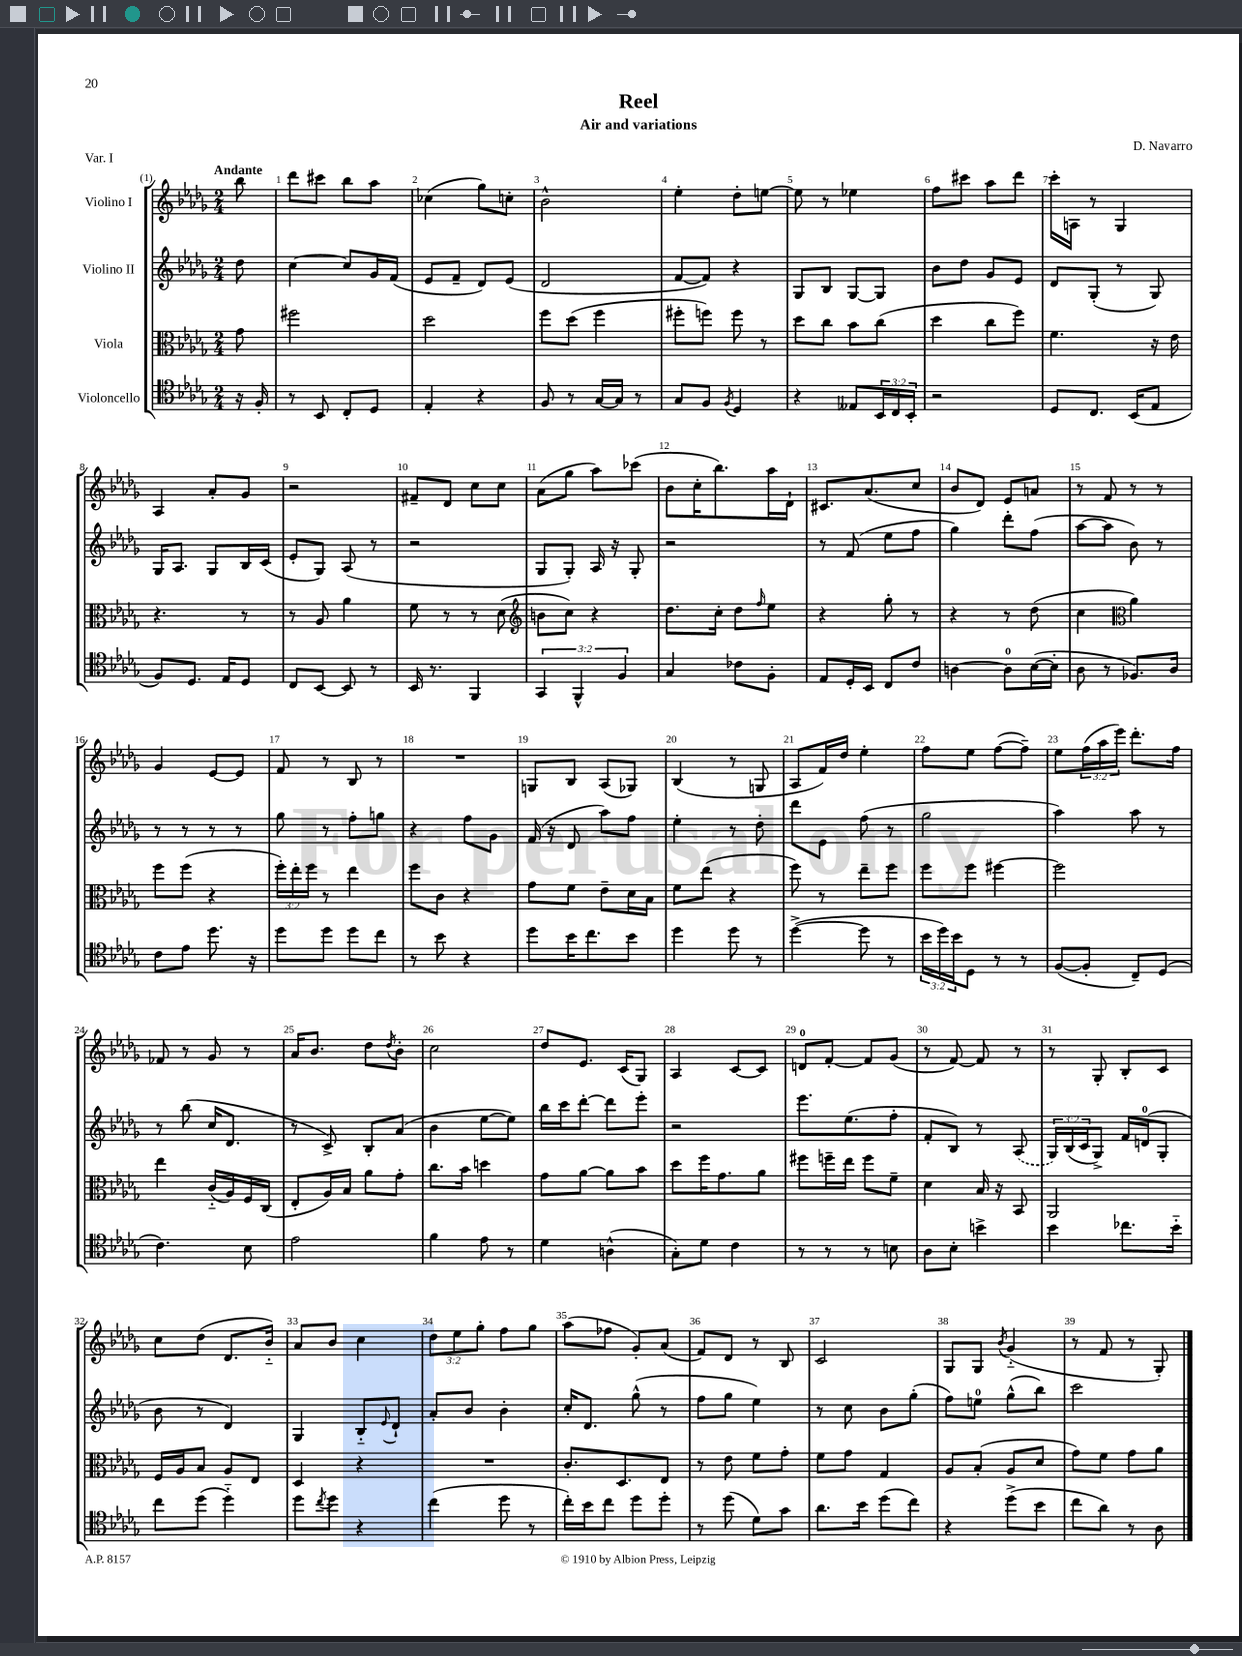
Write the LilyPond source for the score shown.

\header { title = "Reel" composer = "D. Navarro" subtitle = "Air and variations" piece = "Var. I" }
<<
\new StaffGroup <<
\new Staff = "s0" \with { instrumentName = "Violino I" } {
    \clef treble \key des \major \numericTimeSignature \time 2/4 \override Staff.TupletNumber.text = #tuplet-number::calc-fraction-text \partial 8 \tempo "Andante"
    bes''8 |
    des'''8 cis'''8 bes''8 aes''8 |
    ces''4( ges''8) c''8-. |
    bes'2-^ |
    ees''4-. des''8-. e''8~ |
    e''8 r8 ees''4 |
    f''8 cis'''8 aes''8 des'''8 |
    c'''16-. a16 r8 ges4 |
    aes4 aes'8-. ges'8 |
    r2 |
    fis'8-- des'8 c''8 c''8 |
    aes'8( ges''8 aes''8) ces'''8( |
    bes'8 c''16-. bes''8.) aes''16 des'16-! |
    cis'8. aes'8.( c''8 |
    bes'8 des'8) ees'8 a'8 |
    r8 f'8 r8 r8 |
    ges'4 ees'8~ ees'8 |
    f'8 r8 bes8 r8 |
    R2 |
    g8 bes8 aes8( ges8) |
    bes4( r8 g8 |
    aes8 f'16) des''16 ees''4-. |
    f''8 ees''8 f''8~( f''8--) |
    ees''8 \tuplet 3/2 { f''16( aes''16 ees'''16) } des'''8.-. f''16 |
    fes'8 r8 ges'8 r8 |
    aes'16 bes'8. des''8 \acciaccatura { des''8 } bes'8-. |
    c''2 |
    des''8 ees'8. c'16( ges8) |
    aes4 c'8~ c'8 |
    d'8-0 f'8~-. f'8 ges'8( |
    r8 f'8~) f'8 r8 |
    r8 ges8-. bes8-. c'8 |
    c''8 des''8( des'8. bes'16-_) |
    aes'8 bes'8 c''4 |
    \tuplet 3/2 { des''8 ees''8 ges''8-. } f''8 ges''8 |
    aes''8( fes''8 ges'8-.) aes'8( |
    f'8) des'8 r8 bes8 |
    c'2 |
    ges8 ges8 \acciaccatura { bes'8 } ges'4-_( |
    r8 f'8 r8 ges8-.) \bar "|." |
}
\new Staff = "s1" \with { instrumentName = "Violino II" } {
    \clef treble \key des \major \numericTimeSignature \time 2/4 \override Staff.TupletNumber.text = #tuplet-number::calc-fraction-text \partial 8
    des''8 |
    c''4~ c''8 ges'16 f'16( |
    ees'8 f'8-- des'8) ees'8( |
    des'2 |
    f'8~ f'8) r4 |
    ges8 bes8 ges8~ ges8 |
    bes'8 des''8 ges'8 ees'8 |
    des'8 ges8-.( r8 ges8) |
    ges16 aes8. ges8 bes16 c'16( |
    ees'8-. ges8) aes8( r8 |
    r2 |
    ges8 ges8-.) aes16 r16 ges8-. |
    r2 |
    r8 f'8( ees''8 f''8 |
    ges''4) des'''8-. f''8( |
    aes''8~ aes''8 bes'8) r8 |
    r8 r8 r8 r8 |
    ges''8 r8 f''8-. g''8 |
    r4 f''8 ges'8 |
    f'16( r16 des'8 aes''8) f''8 |
    ees''4-. r8 des''8-. |
    des'''8 ees'8 f''8( r8 |
    ges''2 |
    aes''4) aes''8 r8 |
    r8 bes''8( c''16 des'8. |
    r8 c'8->) bes8-. aes'8( |
    bes'4 ees''8~ ees''8) |
    bes''16 c'''16 des'''8~-. des'''8 ees'''8-. |
    r2 |
    ees'''8. ees''8.( f''8-. |
    f'8-. bes8) r8 \once \slurDashed aes8( |
    \tuplet 3/2 { ges16) bes16( c'16 } ges8->) f'16 d'16-0( ges8-. |
    bes'8 r8 des'4) |
    ges4 bes8-_ \appoggiatura { ees'8 } des'8-! |
    aes'8-. bes'8 bes'4-. |
    c''16-. des'8. ges''8-^( r8 |
    f''8 ges''8 ees''4) |
    r8 c''8 bes'8 ges''8-.( |
    f''8) e''8-0 ges''8-^( bes''8) |
    c'''2 \bar "|." |
}
\new Staff = "s2" \with { instrumentName = "Viola" } {
    \clef alto \key des \major \numericTimeSignature \time 2/4 \override Staff.TupletNumber.text = #tuplet-number::calc-fraction-text \partial 8
    ges'8 |
    fis''2 |
    des''2 |
    f''8 des''8( f''4 |
    fis''8-. f''8) f''8 r8 |
    des''8 c''8 bes'8 c''8( |
    des''4 c''8 f''8) |
    f'4. r16 ees'16 |
    r4. r8 |
    r8 aes8 aes'4 |
    f'8 r8 r8 des'8( |
    \clef treble b'8 c''8) r4 |
    des''8. c''16-. des''8 \grace { f''16 } ees''8 |
    r4 ges''8-. r8 |
    r4 r8 des''8( |
    c''4 \clef alto aes'4) |
    f''8 f''8( r4 |
    \tuplet 3/2 { f''16-.) ees''16-. f''16 } r8 ees''4 |
    f''8 c'8 r4 |
    ges'8 f'8 ees'8-- des'16 bes16 |
    f'8 ees''8( r4 |
    f''8) r8 ees''8-- f''8 |
    f''8 f''8 fis''4~ |
    fis''2 |
    ees''4 c'16-_( aes16) f16 c16( |
    ees8-. aes16) bes16 aes'8 ges'8-. |
    c''8. bes'16 d''4 |
    ges'8 aes'8~ aes'8 bes'8 |
    des''8 f''16 ges'8. aes'8 |
    fis''8 f''16-- ees''16 f''8 f'8-- |
    des'4 bes16 r16 bes,8 |
    aes,2 |
    f16 aes16 bes8 aes8 ees8 |
    des4 r4 |
    R2 |
    c'8.-. des8. ees8 |
    r8 ees'8 f'8 ges'8-. |
    f'8 ges'8 ges4 |
    aes8 bes8-.( aes8 des'8 |
    ges'8) f'8 ges'8 aes'8 \bar "|." |
}
\new Staff = "s3" \with { instrumentName = "Violoncello" } {
    \clef tenor \key des \major \numericTimeSignature \time 2/4 \override Staff.TupletNumber.text = #tuplet-number::calc-fraction-text \partial 8
    r16 f16-. |
    r8 bes,8 c8-. des8 |
    ees4-. r4 |
    f8 r8 ges16~ ges16 r8 |
    ges8 f8 \acciaccatura { f8 } des4 |
    r4 eeses8 \tuplet 3/2 { bes,16 c16 bes,16-. } |
    r2 |
    des8 c8. bes,16( ees8 |
    f8) des8. ees16 des8 |
    c8 bes,8~ bes,8 r8 |
    bes,16 r8. f,4 |
    \tuplet 3/2 { ges,4 f,4-^ f4 } |
    ges4 ces'8 f8-. |
    ees8 des16-. bes,16 c8 c'8 |
    a4~ a8-0 bes16~( bes16-. |
    aes8 r8 fes8.) aes16 |
    c'8 ees'8 des''8. r16 |
    des''8 des''8 des''8 c''8 |
    r8 bes'8 r4 |
    des''8 bes'16 c''8. bes'8 |
    des''4 des''8 r8 |
    des''4~->( des''8 r8 |
    \tuplet 3/2 { bes'16 des''16) bes'16 } des8 r8 r8 |
    f8~( f8-. c8--) des8( |
    c'4.) bes8 |
    ees'2 |
    f'4 ees'8 r8 |
    des'4 a4-^( |
    ges8-.) des'8 c'4 |
    r8 r8 r8 b8 |
    aes8 bes8-. b'4-> |
    bes'4 ces''8. bes'16-_ |
    c''8 des''8( des''4-_) |
    des''8 \acciaccatura { c''8 } des''8 r4 |
    c''4( des''8 r8 |
    c''16-.) bes'16 c''8 des''8 des''8-. |
    r8 des''8( des'8) ges'8 |
    aes'8. bes'16 des''8( c''8) |
    r4 des''8->( bes'8 |
    c''8 aes'8) r8 aes8 \bar "|." |
}
>>
>>
